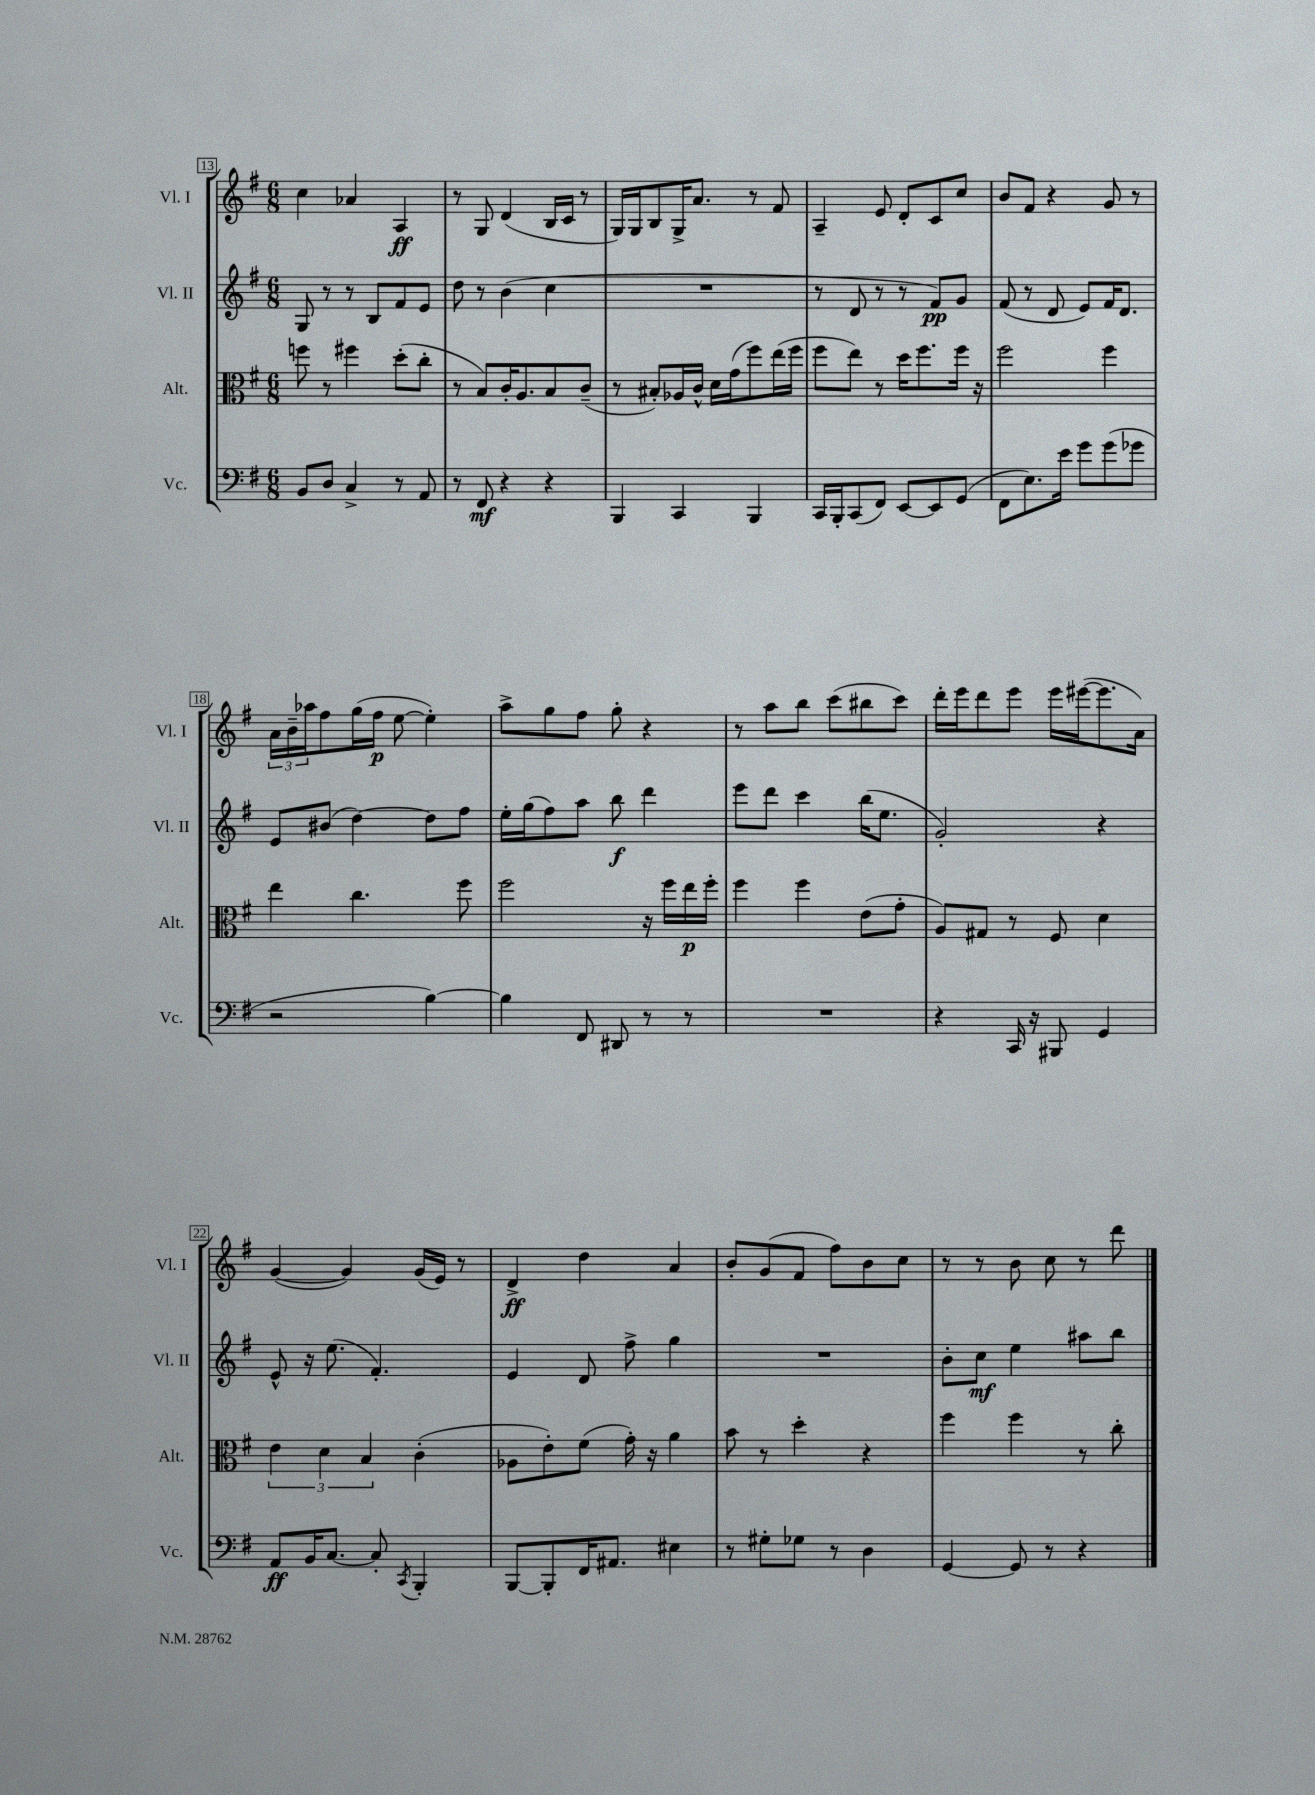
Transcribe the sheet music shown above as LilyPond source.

<<
\new StaffGroup <<
\new Staff = "s0" \with { instrumentName = "Vl. I" shortInstrumentName = "Vl. I" } {
    \clef treble \key g \major \numericTimeSignature \time 6/8
    c''4 aes'4 a4\ff |
    r8 g8 d'4( b16 c'16 r8 |
    g16) g16 b8 g16-> a'8. r8 fis'8 |
    a4-- e'8 d'8-. c'8 c''8 |
    b'8 fis'8 r4 g'8 r8 |
    \tuplet 3/2 { a'16 b'16-- aes''16 } fis''8 g''16( fis''16\p e''8~ e''4-.) |
    a''8-> g''8 fis''8 g''8-. r4 |
    r8 a''8 b''8 c'''8( bis''8 c'''8) |
    d'''16-. e'''16 d'''8 e'''8 e'''16 eis'''16~( eis'''8. a'16) |
    g'4~( g'4) g'16( e'16) r8 |
    d'4->\ff d''4 a'4 |
    b'8-. g'8( fis'8 fis''8) b'8 c''8 |
    r8 r8 b'8 c''8 r8 d'''8 \bar "|." |
}
\new Staff = "s1" \with { instrumentName = "Vl. II" shortInstrumentName = "Vl. II" } {
    \clef treble \key g \major \numericTimeSignature \time 6/8
    g8 r8 r8 b8 fis'8 e'8 |
    d''8 r8 b'4( c''4 |
    R2. |
    r8 d'8 r8 r8 fis'8\pp) g'8 |
    fis'8( r8 d'8 e'8) fis'16 d'8. |
    e'8 bis'8( d''4~) d''8 fis''8 |
    e''16-. g''16( fis''8) a''8 b''8\f d'''4 |
    e'''8 d'''8 c'''4 b''16( e''8. |
    g'2-.) r4 |
    e'8-^ r16 e''8.( fis'4.-.) |
    e'4 d'8 fis''8-> g''4 |
    R2. |
    b'8-. c''8\mf e''4 ais''8 b''8 \bar "|." |
}
\new Staff = "s2" \with { instrumentName = "Alt." shortInstrumentName = "Alt." } {
    \clef alto \key g \major \numericTimeSignature \time 6/8
    f''8 r8 fis''4 d''8-.( c''8-. |
    r8 b8) c'16-. a8. b8 c'8--( |
    r8 bis8-.) aes16 c'16-^ d'16 g'16( fis''8) e''16( fis''16 |
    fis''8 e''8) r8 d''16 fis''8. fis''16 r16 |
    fis''2 fis''4 |
    e''4 c''4. fis''8 |
    fis''2 r16 fis''16 e''16\p fis''16-. |
    fis''4 fis''4 e'8( g'8-. |
    a8) gis8 r8 fis8 d'4 |
    \tuplet 3/2 { e'4 d'4 b4 } c'4-.( |
    aes8 e'8-.) fis'8( g'16-.) r16 a'4 |
    b'8 r8 d''4-. r4 |
    fis''4 fis''4 r8 c''8-. \bar "|." |
}
\new Staff = "s3" \with { instrumentName = "Vc." shortInstrumentName = "Vc." } {
    \clef bass \key g \major \numericTimeSignature \time 6/8
    b,8 d8 c4-> r8 a,8 |
    r8 fis,8\mf r4 r4 |
    b,,4 c,4 b,,4 |
    c,16 b,,16-. c,8( fis,8) e,8~ e,8 g,8( |
    fis,8 e8.) e'16 g'8 g'8( ges'8 |
    r2 b4~) |
    b4 fis,8 dis,8 r8 r8 |
    R2. |
    r4 c,16 r16 bis,,8 g,4 |
    a,8\ff b,16 c8.~ c8-. \acciaccatura { c,8 } b,,4-. |
    b,,8~ b,,8-. fis,16 ais,8. eis4 |
    r8 gis8-. ges8 r8 d4 |
    g,4~ g,8 r8 r4 \bar "|." |
}
>>
>>
\layout { \context { \Score currentBarNumber = #13 \override BarNumber.stencil = #(make-stencil-boxer 0.1 0.3 ly:text-interface::print) } }
